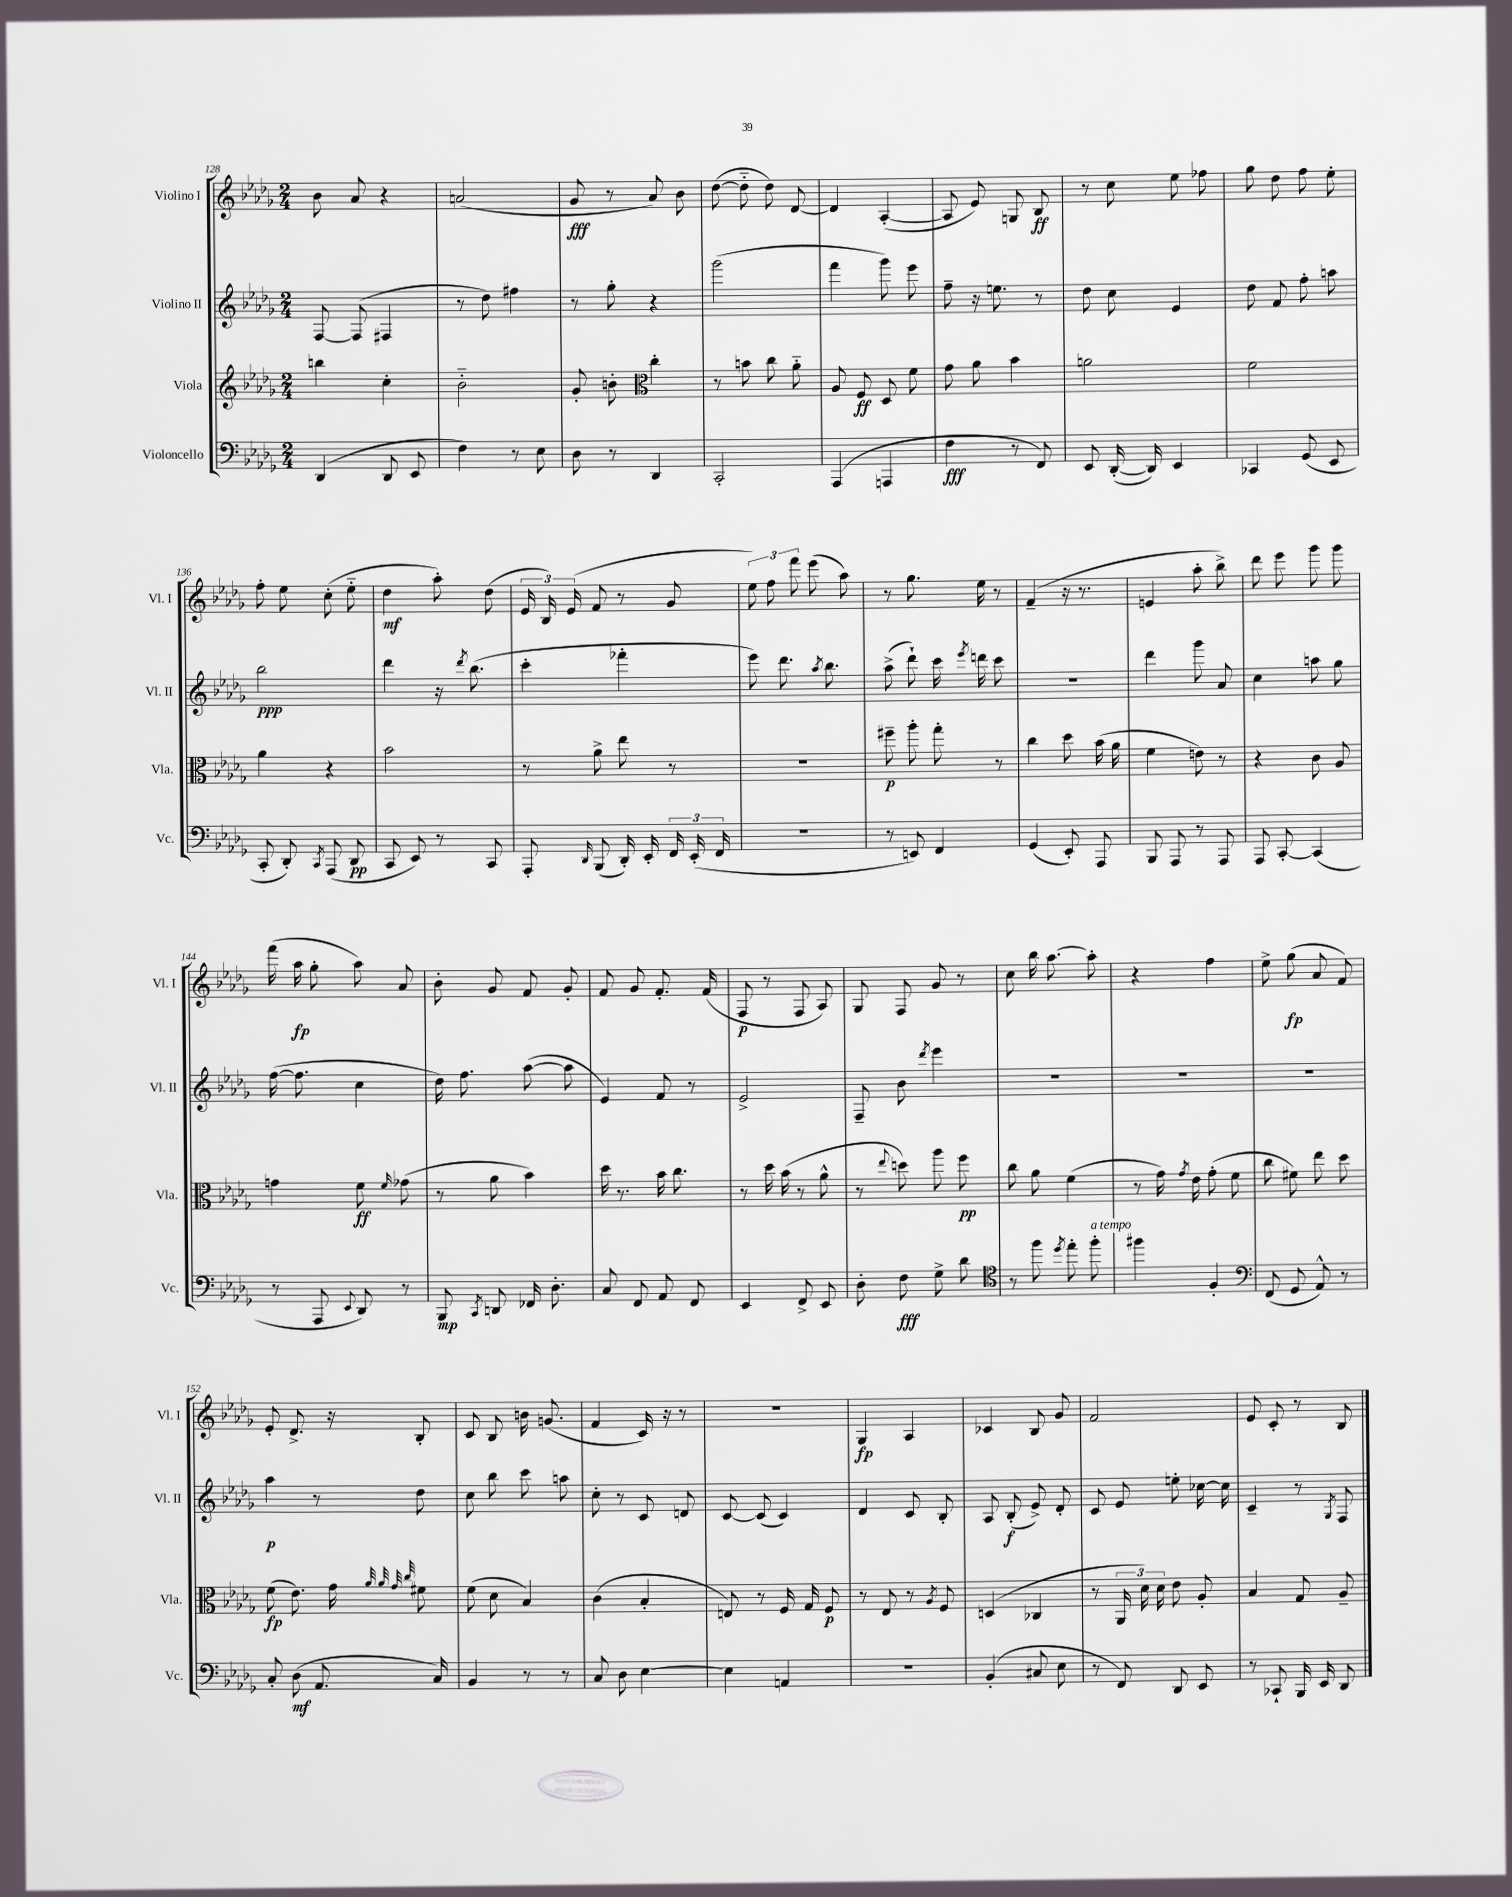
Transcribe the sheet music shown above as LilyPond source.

<<
\new StaffGroup <<
\new Staff = "s0" \with { instrumentName = "Violino I" shortInstrumentName = "Vl. I" } {
    \clef treble \key des \major \numericTimeSignature \time 2/4
    \autoBeamOff bes'8 aes'8 r4 |
    a'2( |
    ges'8\fff r8 aes'8) bes'8 |
    des''8~( des''8-_ des''8) des'8~ |
    des'4 aes4~-.( |
    aes8 ees'8) g8 bes8\ff |
    r8 c''8 ees''8 fes''8 |
    ges''8 des''8 f''8 ees''8-. |
    f''8-. ees''8 c''8-.( ees''8-_ |
    des''4\mf aes''8-.) des''8( |
    \tuplet 3/2 { ees'16 bes16) ees'16( } f'8 r8 ges'8 |
    \tuplet 3/2 { ees''8) f''8 f'''8 } ees'''8( aes''8) |
    r8 ges''8. ees''16 r8 |
    f'4--( r16 r8. |
    e'4 aes''8-. bes''8->) |
    des'''8 ees'''8 ges'''8 ges'''8 |
    f'''16( aes''16\fp ges''8-. aes''8) aes'8 |
    bes'8-. ges'8 f'8 ges'8-. |
    f'8 ges'8 f'8.-. f'16( |
    f8\p r8 f8 aes8) |
    ges8 f8 ges'8 r8 |
    c''8 bes''16 aes''8.~ aes''8-. |
    r4 f''4 |
    ees''8-> ges''8\fp( aes'8 f'8) |
    ees'8-. des'8.-> r16 bes8-. |
    c'8 bes8 b'16 g'8.( |
    f'4 c'16) r16 r8 |
    R2 |
    ges4\fp aes4 |
    ces'4 bes8 ges'8 |
    f'2 |
    ees'8 c'8-. r8 bes8 \bar "|." |
}
\new Staff = "s1" \with { instrumentName = "Violino II" shortInstrumentName = "Vl. II" } {
    \clef treble \key des \major \numericTimeSignature \time 2/4
    \autoBeamOff f8~ f8( fis4 |
    r8 des''8) fis''4 |
    r8 ges''8-. r4 |
    ges'''2( |
    f'''4 ges'''8) ees'''8 |
    f''8-- r16 e''8. r8 |
    des''8 c''8 ees'4 |
    des''8 f'8 f''8-. a''8 |
    bes''2\ppp |
    des'''4 r16 \acciaccatura { des'''8 } bes''8.( |
    c'''4-. fes'''4-. |
    ees'''8) des'''8. \acciaccatura { aes''8 } bes''8. |
    aes''8->( des'''8-!) c'''16 \acciaccatura { ees'''8 } d'''16 c'''8 |
    r2 |
    des'''4 ges'''8 aes'8 |
    c''4 a''8 ges''8 |
    f''16~( f''8. c''4 |
    des''16) f''8. aes''8~( aes''8 |
    ees'4) f'8 r8 |
    ees'2-> |
    f8-- bes'8 \acciaccatura { des'''8 } ees'''4 |
    R2 |
    R2 |
    R2 |
    aes''4\p r8 des''8 |
    c''8 bes''8 c'''8 a''8 |
    c''8-. r8 c'8 d'8 |
    c'8~ c'8( c'4) |
    des'4 c'8 bes8-. |
    aes8 bes8-.\f( ees'8->) des'8-. |
    c'8 ees'8 e''8-. ces''16~ ces''16 |
    c'4-- r8 \acciaccatura { ges8 } f8 \bar "|." |
}
\new Staff = "s2" \with { instrumentName = "Viola" shortInstrumentName = "Vla." } {
    \clef treble \key des \major \numericTimeSignature \time 2/4
    \autoBeamOff b''4 c''4-. |
    bes'2-_ |
    ges'8-. b'8-. \clef alto c''4-. |
    r8 b'8 c''8 aes'8-_ |
    aes8 f8\ff des8 f'8 |
    ges'8 aes'8 bes'4 |
    a'2 |
    f'2 |
    aes'4 r4 |
    bes'2 |
    r8 aes'8-> ees''8 r8 |
    R2 |
    fis''8--\p aes''8-. ges''8-. r8 |
    c''4 des''8 bes'16( aes'16 |
    f'4 e'8) r8 |
    r4 c'8 aes8 |
    g'4 f'8\ff \grace { f'16 } ges'8( |
    r8 aes'8 bes'4) |
    des''16 r8. bes'16 c''8. |
    r8 des''16 bes'16( r8 aes'8-^ |
    r8 \appoggiatura { ees''8 } d''8) aes''8 f''8\pp |
    c''8 aes'8 f'4( |
    r8 ges'16) \acciaccatura { ges'8 } ees'16 ges'8-.( f'8 |
    c''8 fis'8) ees''8 des''8 |
    f'8\fp( ees'8.) ges'16 \grace { aes'32 aes'32 ges'32 c''32 } fis'8 |
    f'8( des'8 bes4) |
    c'4( bes4-. |
    e8) r8 f16 ges16 f8\p |
    r8 ees8 r8 \acciaccatura { aes8 } f8 |
    d4( ces4 |
    r8 \tuplet 3/2 { aes,16 des'16) des'16 } ees'8 aes8-. |
    bes4 ges8 aes8-- \bar "|." |
}
\new Staff = "s3" \with { instrumentName = "Violoncello" shortInstrumentName = "Vc." } {
    \clef bass \key des \major \numericTimeSignature \time 2/4
    \autoBeamOff des,4( des,8 ees,8 |
    f4) r8 ees8 |
    des8 r8 des,4 |
    c,2-. |
    aes,,4( a,,4 |
    f4\fff r8 f,8) |
    ees,8 des,16~-.( des,16) ees,4 |
    ces,4 ges,8( ees,8 |
    c,8-. des,8-.) \acciaccatura { c,8 } aes,,8( des,8\pp |
    c,8 ees,8) r8 c,8 |
    aes,,8-. \grace { des,16 } bes,,8( des,16-.) ees,16-. \tuplet 3/2 { f,16 ees,16-.( f,16 } |
    r2 |
    r8 e,8) f,4 |
    ges,4( ees,8-.) aes,,8 |
    bes,,8 aes,,8 r8 aes,,8 |
    aes,,8 c,8~-. c,4( |
    r8 aes,,8 \appoggiatura { ees,8 } des,8) r8 |
    bes,,8\mp \acciaccatura { c,8 } d,8 fes,16 des8.-. |
    c8 f,8 aes,8 f,8 |
    ees,4 f,8-> ees,8 |
    des8-. f8\fff ges8-> des'8 |
    \clef tenor r8 f''8 \acciaccatura { des''8 } ees''8-. f''8-.^\markup { \italic "a tempo" } |
    fis''4 f4-. |
    \clef bass f,8( ges,8 aes,8-^) r8 |
    c8-. des8\mf( aes,8. c16) |
    bes,4 r8 r8 |
    c8 des8 ees4~ |
    ees4 a,4 |
    r2 |
    bes,4-.( cis8 ees8 |
    r8 f,8) des,8 ees,8 |
    r8 ces,8-! bes,,16 ees,16 des,8 \bar "|." |
}
>>
>>
\layout { \context { \Score currentBarNumber = #128 } }
